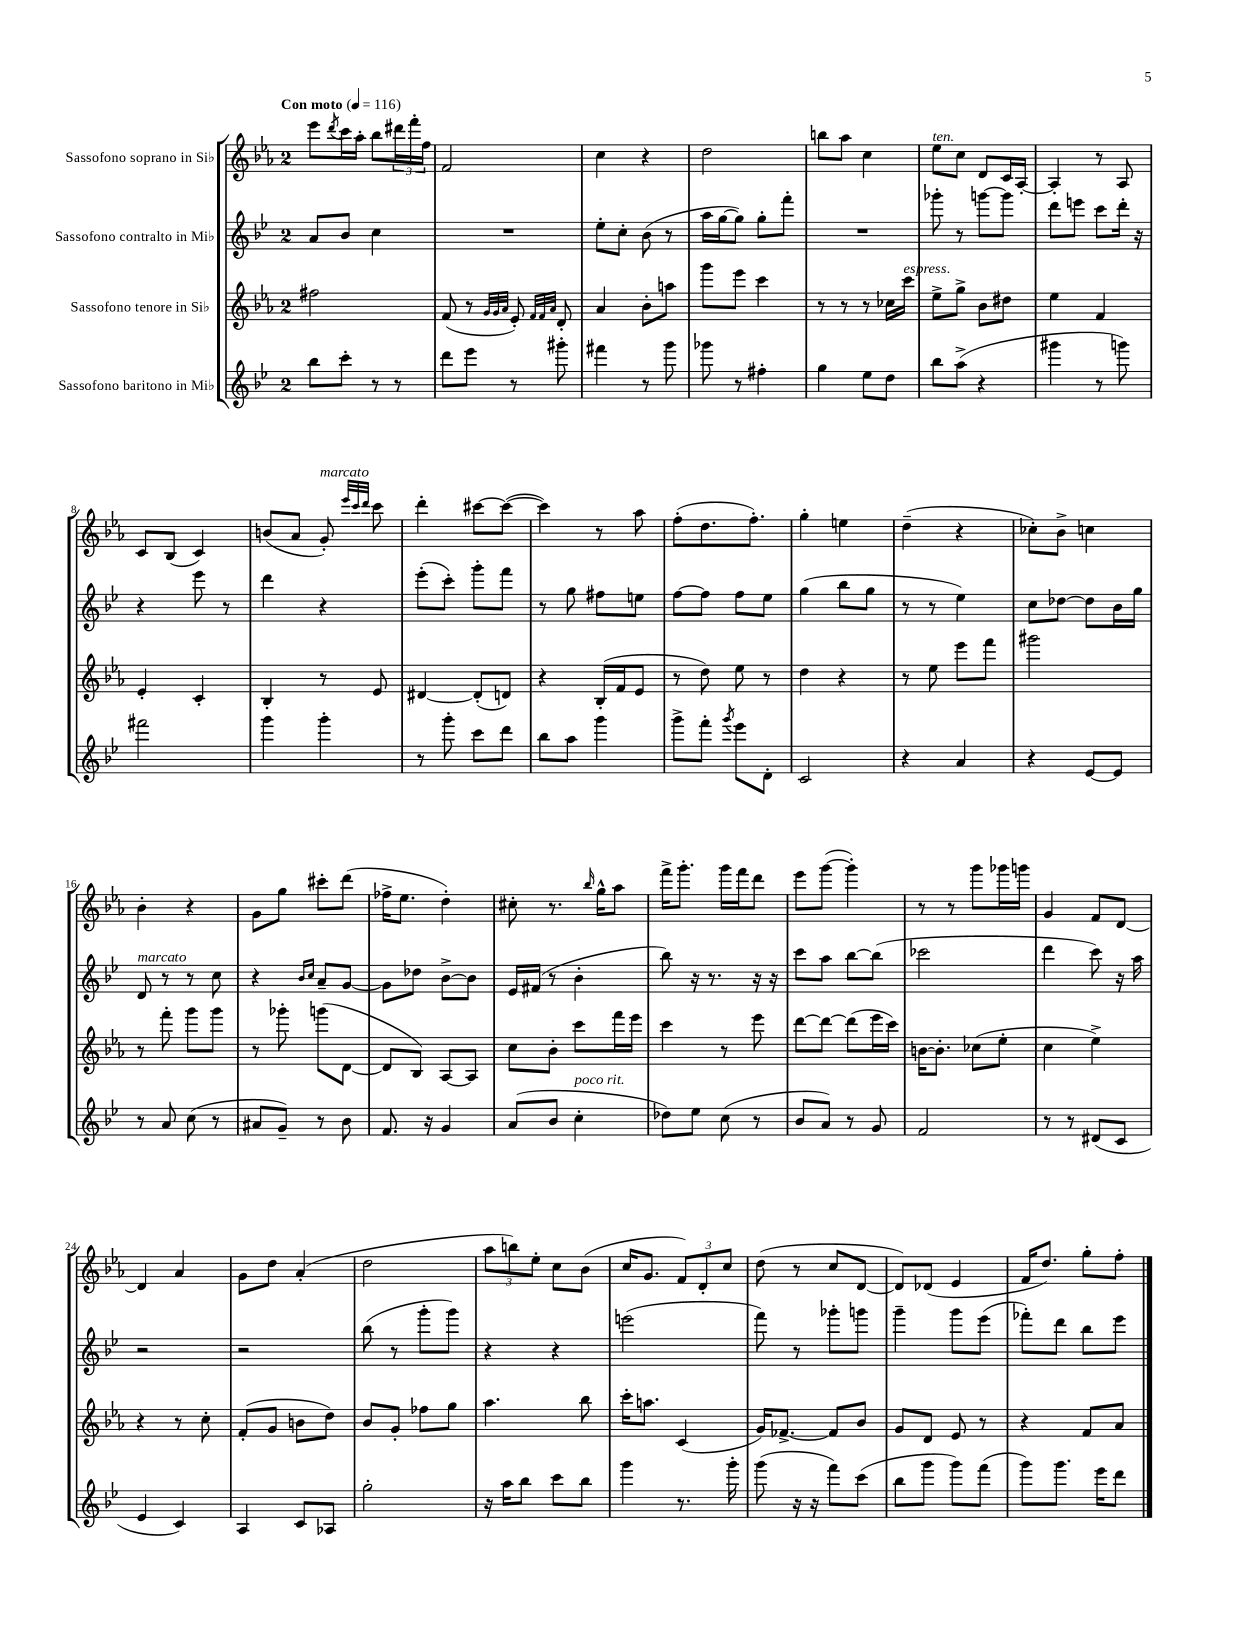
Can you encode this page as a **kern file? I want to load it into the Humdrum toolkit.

**kern	**kern	**kern	**kern
*staff4	*staff3	*staff2	*staff1
*clefG2	*clefG2	*clefG2	*clefG2
*k[b-e-]	*k[b-e-a-]	*k[b-e-]	*k[b-e-a-]
*M2/4	*M2/4	*M2/4	*M2/4
*MM116	*MM116	*MM116	*MM116
8bb-\L	2ff#\	8a/L	8eee-\L
.	.	.	8qddd/
8ccc'\J	.	8b-/J	16ccc\L
.	.	.	16aa-'\JJ
8r	.	4cc\	8bb-\L
8r	.	.	24ddd#\L
.	.	.	24fff'\
.	.	.	24ff\JJ
=	=	=	=
8ddd\L	(8f/	2r	2f/
8eee-\J	8r	.	.
.	32qqg/LLL	.	.
.	32qqg/	.	.
.	32qqa-/JJJ	.	.
8r	8e-'/)	.	.
.	32qqf/LLL	.	.
.	32qqf/	.	.
.	32qqa-/JJJ	.	.
8ggg#'\	8d'/	.	.
=	=	=	=
4fff#\	4a-/	8ee-'\L	4cc\
.	.	8cc'\J	.
8r	8b-'\L	(8b-\	4r
8ggg\	8aa\J	8r	.
=	=	=	=
8ggg-\	8ggg\L	16aa\LL	2dd\
.	.	[16gg\J	.
8r	8eee-\J	8gg\]J)	.
4ff#'\	4ccc\	8gg'\L	.
.	.	8fff'\J	.
=	=	=	=
4gg\	8r	2r	8bb\L
.	8r	.	8aa-\J
8ee-\L	8r	.	4cc\
8dd\J	16cc-\LL	.	.
.	16ccc\JJ	.	.
=	=	=	=
8bb-\L	8ee-^\L	8ggg-'\	8ee-\L
(8aa^\J	8gg^\J	8r	8cc\J
4r	8b-\L	[8ggg\L	8d/L
.	8dd#\J	8ggg\]J	16c/L
.	.	.	[16A-'/JJ
=	=	=	=
4ggg#\	4ee-\	8ddd\L	4A-'/]
.	.	8eee\J	.
8r	4f/	8ccc\L	8r
8ggg\)	.	16ddd'\Jk	8A-/
.	.	16r	.
=	=	=	=
2fff#\	4e-'/	4r	8c/L
.	.	.	(8B-/J
.	4c'/	8eee-\	4c/)
.	.	8r	.
=	=	=	=
4ggg\	4B-'/	4ddd\	(8b/L
.	.	.	8a-/J
4ggg'\	8r	4r	8g'/)
.	.	.	32qqeee-/LLL
.	.	.	32qqccc/
.	.	.	32qqddd/JJJ
.	8e-/	.	8ccc\
=	=	=	=
8r	[4d#/	(8eee-'\L	4ddd'\
8ggg'\	.	8ccc'\J)	.
8ccc\L	(8d#'/]L	8ggg'\L	[8ccc#\L
8ddd\J	8d/J)	8fff\J	(8ccc#\_J
=	=	=	=
8bb-\L	4r	8r	4ccc#\])
8aa\J	.	8gg\	.
4ggg\	(16B-'/LL	8ff#\L	8r
.	16f/J	.	.
.	8e-/J	8ee\J	8aa-\
=	=	=	=
8ggg^\L	8r	[8ff\L	(8ff'\L
8fff'\J	8dd\)	8ff\]J	8.dd\
8qggg/	.	.	.
8eee-\L	8ee-\	8ff\L	.
.	.	.	8.ff'\J)
8d'\J	8r	8ee-\J	.
=	=	=	=
2c/	4dd\	(4gg\	4gg'\
.	4r	8bb-\L	4ee\
.	.	8gg\J	.
=	=	=	=
4r	8r	8r	(4dd~\
.	8ee-\	8r	.
4a/	8eee-\L	4ee-\)	4r
.	8fff\J	.	.
=	=	=	=
4r	2ggg#\	8cc\L	8cc-'\L)
.	.	[8dd-\J	8b-^\J
[8e-/L	.	8dd-\]L	4cc\
8e-/]J	.	16b-\L	.
.	.	16gg\JJ	.
=	=	=	=
8r	8r	8d/	4b-'\
8a/	8fff'\	8r	.
(8cc\	8ggg\L	8r	4r
8r	8ggg\J	8cc\	.
=	=	=	=
8a#/L	8r	4r	8g\L
8g~/J)	8ggg-'\	.	8gg\J
.	.	16qqb-/LL	.
.	.	16qqcc/JJ	.
8r	(8ggg\L	8a~/L	8ccc#'\L
8b-\	[8d\J	[8g/J	(8ddd\J
=	=	=	=
8.f/	8d/]L	8g\]L	16ff-^\LK
.	.	.	8.ee-\J
.	8B-/J)	8dd-\J	.
16r	.	.	.
4g/	[8A-/L	[8b-^\L	4dd'\)
.	8A-/]J	8b-\]J	.
=	=	=	=
(8a/L	8cc\L	16e-/LL	8cc#'\
.	.	(16f#/JJ	.
8b-/J	8b-'\J	8r	8.r
4cc'\	8ccc\L	4b-'\	.
.	.	.	16qqbb-/
.	.	.	16gg^^\LK
.	16fff\L	.	8aa-\J
.	16eee-\JJ	.	.
=	=	=	=
8dd-\L)	4ccc\	8bb-\)	16fff^\LK
.	.	.	8.ggg'\J
8ee-\J	.	16r	.
.	.	8.r	.
(8cc\	8r	.	16ggg\LL
.	.	.	16fff\J
8r	8eee-\	16r	8ddd\J
.	.	16r	.
=	=	=	=
8b-/L	[8ddd\L	8ccc\L	8eee-\L
8a/J)	8ddd\_J	8aa\J	([8ggg\J
8r	(8ddd\]L	[8bb-\L	4ggg'\])
8g/	16eee-\L	(8bb-\]J	.
.	16ccc\JJ)	.	.
=	=	=	=
2f/	[16b\LK	2ccc-\	8r
.	8.b'\]J	.	.
.	.	.	8r
.	(8cc-\L	.	8ggg\L
.	8ee-'\J	.	16ggg-\L
.	.	.	16ggg\JJ
=	=	=	=
8r	4cc\	4ddd\	4g/
8r	.	.	.
(8d#/L	4ee-^\)	8ccc\)	8f/L
8c/J	.	16r	[8d/J
.	.	16aa\	.
=	=	=	=
4e-/	4r	2r	4d/]
4c/)	8r	.	4a-/
.	8cc'\	.	.
=	=	=	=
4A/	(8f'/L	2r	8g\L
.	8g/J	.	8dd\J
8c/L	8b\L	.	(4a-'/
8A-/J	8dd\J)	.	.
=	=	=	=
2gg'\	8b-/L	(8bb-\	2dd\
.	8g'/J	8r	.
.	8ff-\L	8ggg'\L	.
.	8gg\J	8ggg\J)	.
=	=	=	=
16r	4.aa-\	4r	12aa-\L
16aa\LK	.	.	.
.	.	.	12bb\)
8bb-\J	.	.	.
.	.	.	12ee-'\J
8ccc\L	.	4r	8cc\L
8bb-\J	8bb-\	.	(8b-\J
=	=	=	=
4ggg\	16ccc'\LK	(2eee\	16cc/LK
.	8.aa\J	.	8.g/J
8.r	(4c/	.	12f/L)
.	.	.	12d'/
.	.	.	12cc/J
16ggg'\	.	.	.
=	=	=	=
(8ggg\	16g/LK)	8fff\)	(8dd\
.	[8.f-^/J	.	.
16r	.	8r	8r
16r	.	.	.
8fff\L)	8f-/]L	8ggg-'\L	8cc/L
(8ccc\J	8b-/J	8ggg\J	[8d/J
=	=	=	=
8bb-\L	8g/L	4ggg~\	8d/]L)
8ggg\J	8d/J	.	(8d-/J
8ggg\L)	8e-/	8ggg\L	4e-/
(8fff\J	8r	(8eee-\J	.
=	=	=	=
8ggg\L)	4r	8fff-'\L)	16f/LK
.	.	.	8.dd/J)
8.ggg\J	.	8ddd\J	.
.	8f/L	8bb-\L	8gg'\L
16eee-\LK	.	.	.
8ddd\J	8a-/J	8eee-\J	8ff'\J
==	==	==	==
*-	*-	*-	*-
